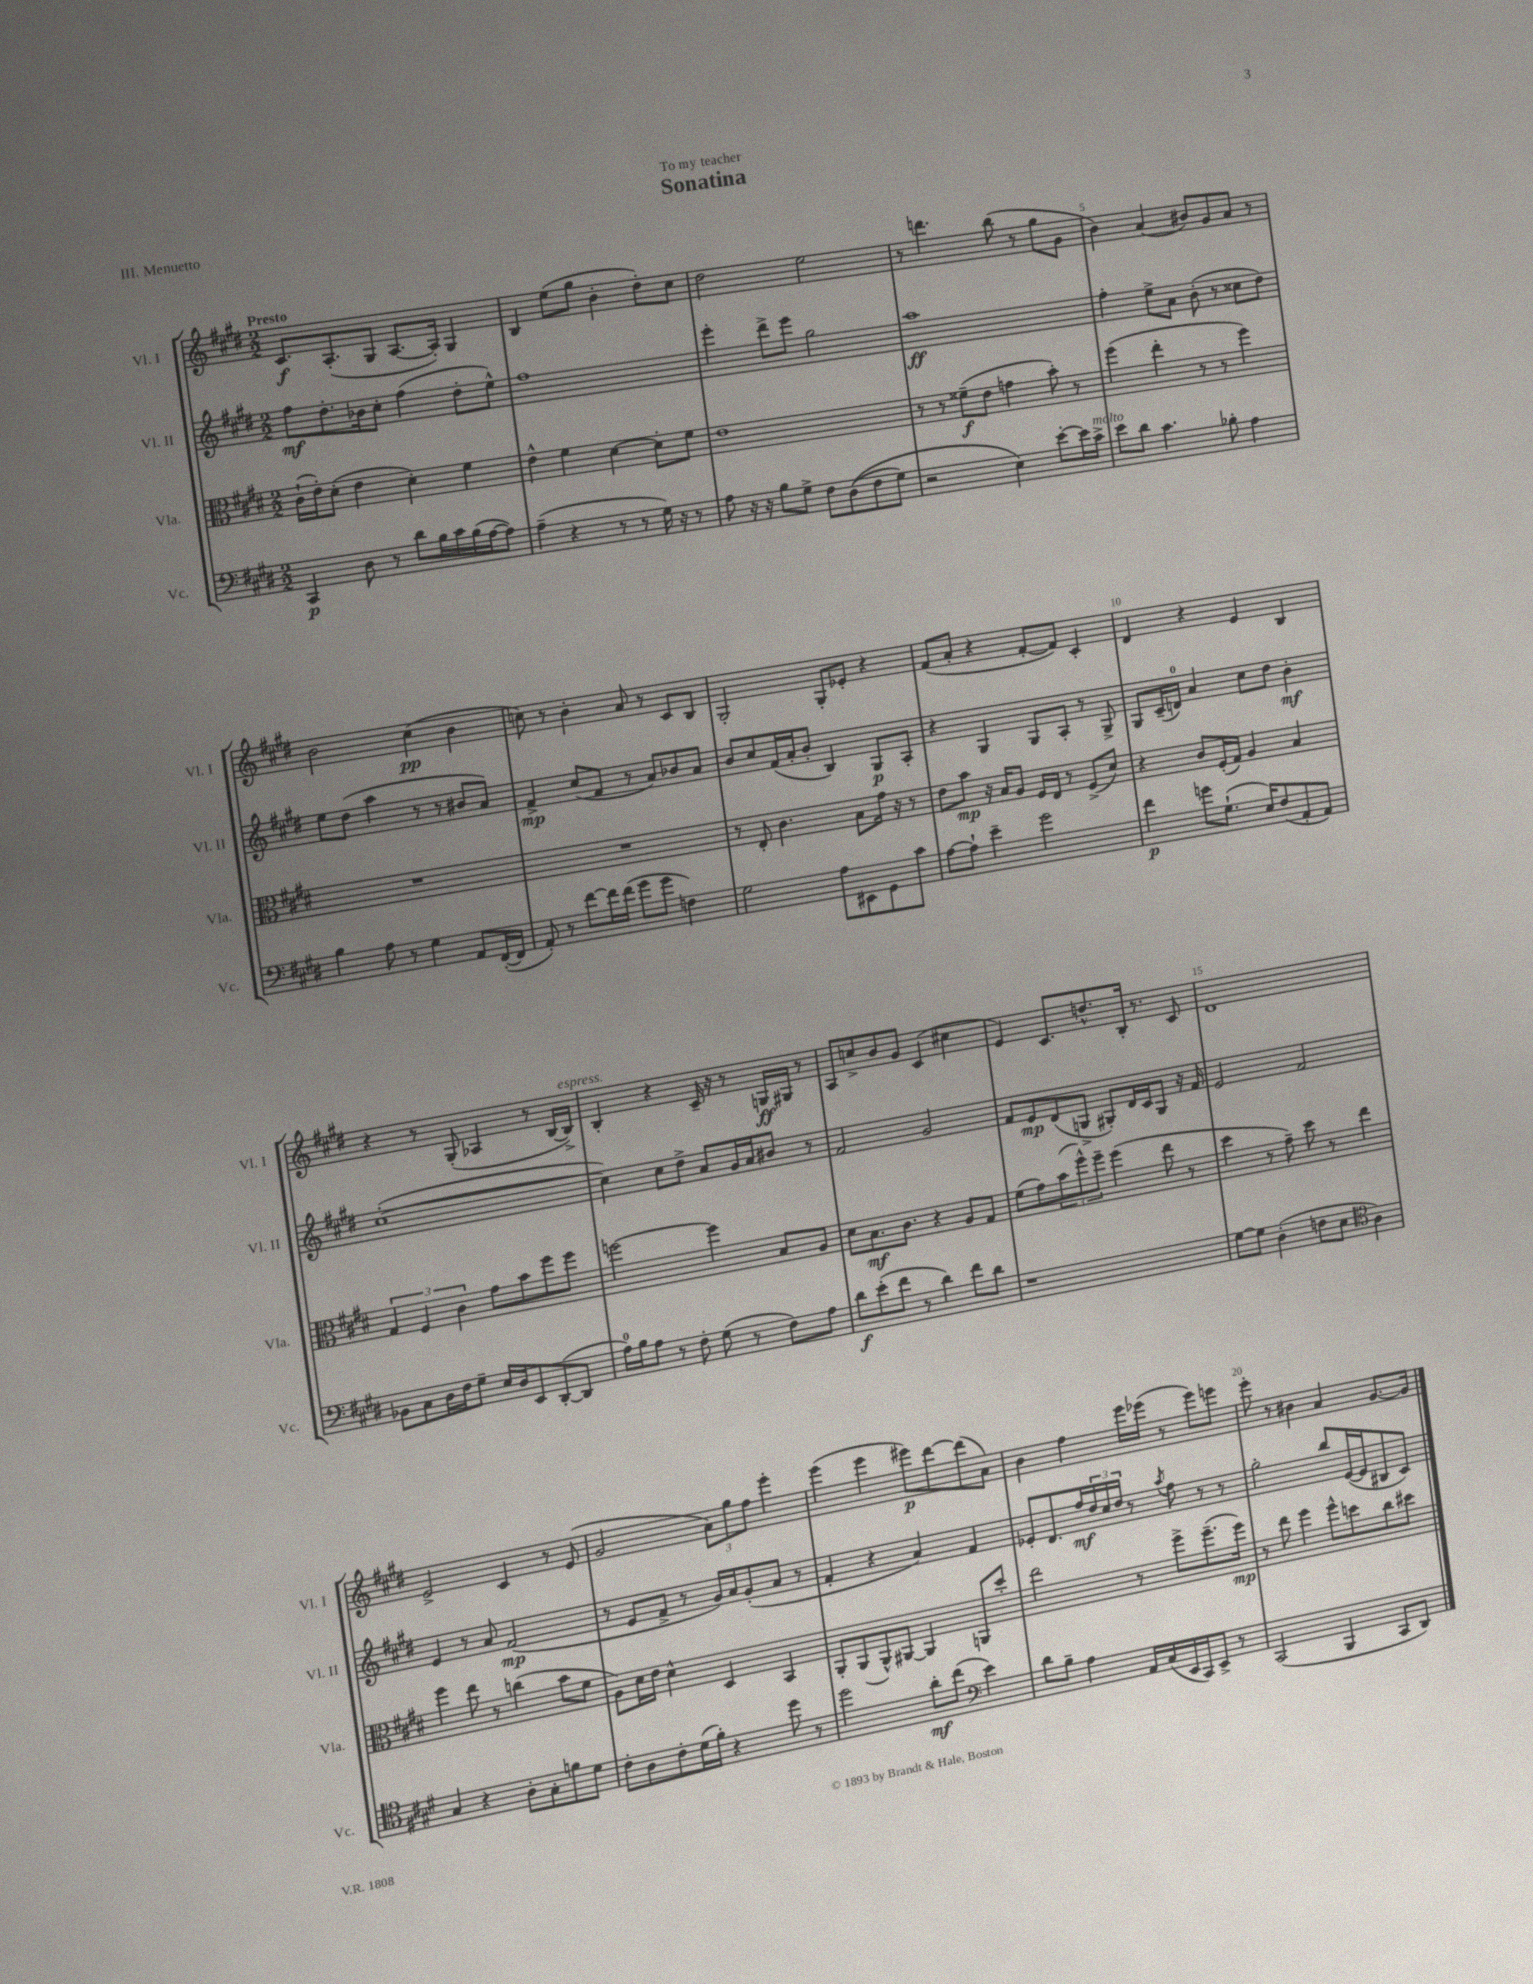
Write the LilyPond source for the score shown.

\header { title = "Sonatina" dedication = "To my teacher" piece = "III. Menuetto" }
<<
\new StaffGroup <<
\new Staff = "s0" \with { instrumentName = "Vl. I" shortInstrumentName = "Vl. I" } {
    \clef treble \key e \major \numericTimeSignature \time 2/2 \tempo "Presto"
    cis'8.\f a8.-.( gis8 a8.~ a16-.) gis4 |
    b4 e''8( gis''8 b'4-. dis''8-.) cis''8 |
    dis''2 e''2 |
    r8 d'''4. b''8( r8 gis''8 gis'8 |
    b'4) a'4( bis'8) gis'8 a'8 r8 |
    b'2 cis''4\pp( b'4 |
    c''8) r8 b'4-. a'8 r8 cis'8 b8 |
    gis2-. gis8-. ees'8-. r4 |
    fis'8( a'8-. r4 fis'8~-. fis'8) cis'4-. |
    dis'4 r4 e'4 b4 |
    r4 r8 gis8-.( aes4 r8 b16~ b16->^\markup { \italic "espress." }) |
    b4-. r4 cis'16-- r16 r8 g16\ff gis16 r8 |
    a8 c''8-> b'8 gis'8 cis'4( cis''4 |
    e'4) cis'8. d''8.-^ b16-. r8. cis'8 |
    dis'1 |
    e'2-> cis'4 r8 e'8( |
    gis'2 \tuplet 3/2 { a'8) gis''8 fis''8 } e'''4-. |
    e'''4( e'''4 eis'''8\p) dis'''8~ dis'''8( a'8) |
    b'4 fis''4 e'''16 ees'''16( r8 ees'''8) e'''8 |
    e'''8-. r8 bis'4 a'4 gis'8.~ gis'16 \bar "|." |
}
\new Staff = "s1" \with { instrumentName = "Vl. II" shortInstrumentName = "Vl. II" } {
    \clef treble \key e \major \numericTimeSignature \time 2/2
    fis''8\mf dis''8.-. bes'16 cis''8-. fis''4( dis''8-. e''8-^) |
    fis''1 |
    e'''4-. dis'''8-> e'''8 gis''2 |
    a''1\ff |
    fis''4-. e''8-> a'8 b'8-.( r8 cisis''8 dis''8) |
    e''8 dis''8( a''4 r8 r8 bis'8 a'8) |
    fis'4->\mp cis''8( fis'8 r8 a'8) bes'8 a'8 |
    b'8 cis''8 fis'16( a'16-. b'8-. b4) gis8\p a8-. |
    r4 gis4 gis8 a8-. r8 gis8-> |
    gis8 cis'16--( d'16-0) a'4 cis''8 dis''8 b'4-.\mf |
    cis''1~-.( |
    cis''4) cis''8 dis''8-> a'8 gis'16 a'16 bis'8 r8 |
    fis'2 gis'2 |
    fis'8 e'8\mp dis'8( g8-> gis8-.) dis'16 cis'16 gis8 r16 fis'16 |
    e'2 fis'2 |
    e'4 r8 a'8 fis'2\mp( |
    r8 e'8 fis'8-> r8 gis'16) a'16 gis'8-.( a'8 r8 |
    fis'4-. r4 a'4) fis'4 |
    ees'8-. dis'8. fis''16\mf \tuplet 3/2 { dis''16 cis''16 dis''16 } r8 \acciaccatura { a''8 } fis''8 r8 r8 |
    gis''2-. b''8 e'16~( e'16 bis8 cis'8) \bar "|." |
}
\new Staff = "s2" \with { instrumentName = "Vla." shortInstrumentName = "Vla." } {
    \clef alto \key e \major \numericTimeSignature \time 2/2
    cis'16-!( e'16-.) dis'8-.( e'4 dis'4-.) fis'4 |
    e'4-^ fis'4 dis'4~ dis'8-. fis'8 |
    e'1 |
    r8 r8 fisis'8--\f( e'8 g'4 b'8-.) r8 |
    fis''4( e''4-. r8 r8 fis''4) |
    R1 |
    R1 |
    r8 e8-. cis'4. b8 gis'16 r16 r8 |
    e'8 b'8\mp r16 b16 a8 fis16 e16 r8 fis8->( dis'8) |
    r4 cis'8 fis16-.( gis16) a4 b4 |
    \tuplet 3/2 { gis4 fis4 cis'4 } gis'8 b'8 fis''8 fis''8 |
    f''2~ f''4 b8 a8 |
    dis'8 b8.\mf cis'8. r4 a8 gis8 |
    fis'8( gis'8) \tuplet 3/2 { b'8( fis''8-^) fis''8-- } fis''4( e''8 r8 |
    dis''4 r8 gis'8--) dis''8 r8 e''4 |
    fis''4 e''8 r8 c''4( b'8 fis'8 |
    a8) dis'16 e'16 dis'4-^ dis4 b,4 |
    a,8-. a,8( a,8-^) ais,8~ ais,4 a,8 dis''8-. |
    e''2 r8 fis''8-> fis''8.--( fis''16\mp) |
    r8 e''8 fis''4 fis''8-^ d''8 cis''8 dis''8 \bar "|." |
}
\new Staff = "s3" \with { instrumentName = "Vc." shortInstrumentName = "Vc." } {
    \clef bass \key e \major \numericTimeSignature \time 2/2
    cis,4\p dis8 r8 dis'8 b16 cis'16 b16( a16~ a8) |
    a4--( r4 r8 r8 gis16) r16 r8 |
    a8 r16 r16 b8 gis8-> fis8 dis8(\( fis8 gis8) |
    r2 e4\) e'8~-. e'16 cis'16->^\markup { \italic "molto" } |
    e'8 dis'8 cis'4. bes8-. a4 |
    b4 a8 r8 gis4 a,8 fis,16~-.( fis,16 |
    a,8-.) r8 fis'8~ fis'16 fis'16( gis'8 gis'8 f4) |
    gis2 a8 eis,8 gis,8 cis'8 |
    a8~ a8-! e'4-- gis'2 |
    fis'4\p g'8 gis8.-!( e16) fis8( a,8-. a,8) |
    bes,8 cis8 dis16 fis16 gis8-- e16 dis16 e,8 dis,8~-.( dis,8 |
    a16-0) b16 a8 r8 fis8-. gis8( r8 fis8) a8 |
    dis'8\f e'8-.( fis'8 r8 dis'4) fis'8 dis'8 |
    r1 |
    gis8~ gis8 dis4-.( f8 e8 \clef tenor a4) |
    gis4 r4 a8-. gis8-. f'8 dis'8 |
    cis'8-. a8 cis'8-. dis'16( fis'16-.) r4 dis''8 r8 |
    dis''2 a'8-.\mf cis''8( \clef bass e'4) |
    dis'8 b8-- a4 a,16 cis16( e,16 cis,16) e,8-> r8 |
    cis,2( b,,4 cis,8 dis,8) \bar "|." |
}
>>
>>
\layout { \context { \Score \override BarNumber.break-visibility = ##(#f #t #t) barNumberVisibility = #(every-nth-bar-number-visible 5) } }
